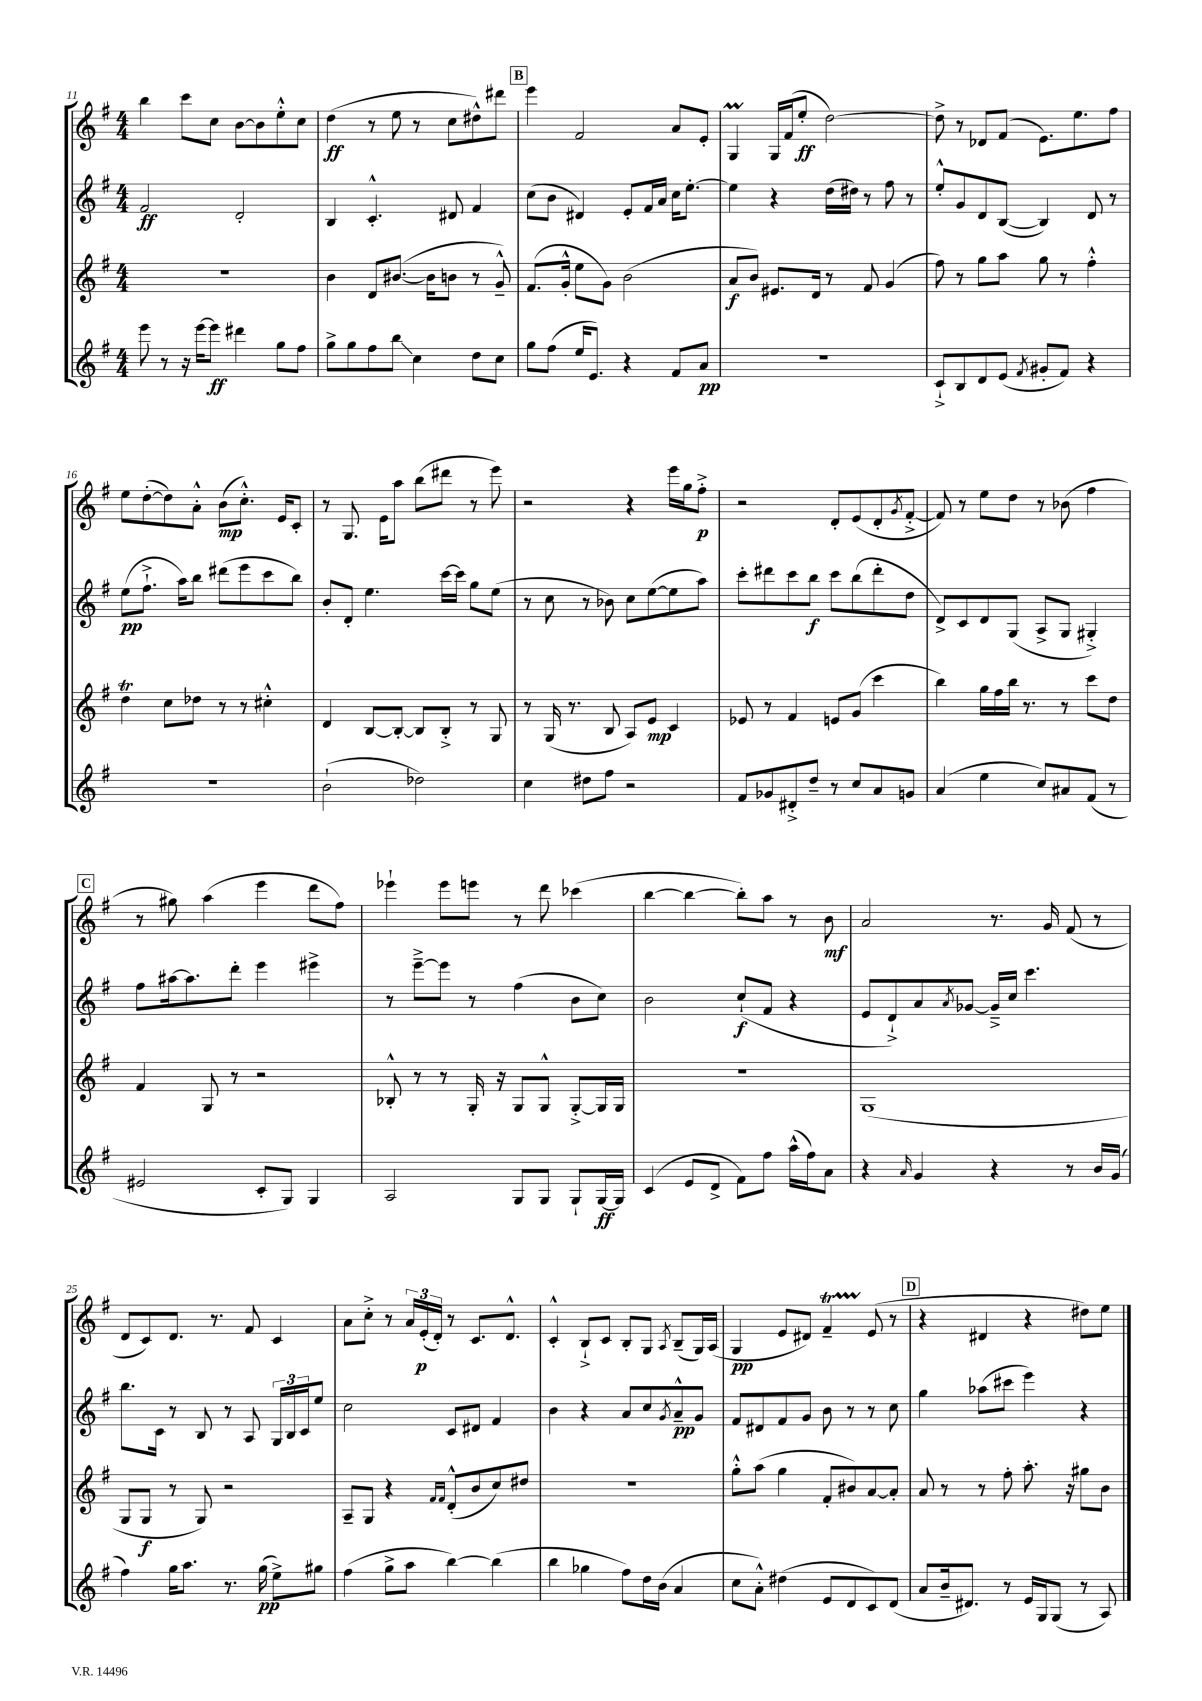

**kern	**kern	**kern	**kern
*staff4	*staff3	*staff2	*staff1
*clefG2	*clefG2	*clefG2	*clefG2
*k[f#]	*k[f#]	*k[f#]	*k[f#]
*M4/4	*M4/4	*M4/4	*M4/4
8eee	1r	2f#	4bb
8r	.	.	.
16r	.	.	8ccc
[16eee	.	.	.
8eee]	.	.	8cc
4ddd#	.	2d'	[8b
.	.	.	8b]
8gg	.	.	8ee'^^
8ff#	.	.	8cc
=	=	=	=
8gg^	4b	4B	(4dd
8gg	.	.	.
8ff#	8d	4.c'^^	8r
8bb	([8.b#	.	8ee
4cc	.	.	8r
.	16b#]	.	.
.	8b	8d#	8cc
8dd	8r	4f#	8dd#^^)
8cc	8g~^^)	.	8ddd#
=	=	=	=
8gg	(8.f#	(8cc	4eee
(8ff#	.	8b	.
.	16g'^^	.	.
16ee	8ee	4d#)	2f#
8.e)	.	.	.
.	8g)	.	.
4r	(2b	8e'	.
.	.	16f#	.
.	.	16a	.
8f#	.	16cc	8a
.	.	[8.ee'	.
8a	.	.	8e'
=	=	=	=
1r	8a	4ee]	4G
.	8b)	.	.
.	8.e#	4r	16G
.	.	.	(16f#
.	.	.	8ee'
.	16d	.	.
.	8r	(16dd	[2dd)
.	.	16dd#)	.
.	8f#	8r	.
.	(4g	8ff#	.
.	.	8r	.
=	=	=	=
8c`^	8ff#)	8ee'^^	8dd^]
8B	8r	8g	8r
8d	8gg	8d	8d-
(8e	8aa	([8B	(8f#
8qf#	.	.	.
8g#'	8gg	4B])	8.e)
8f#)	8r	.	.
.	.	.	8.ee
4r	4ff#'^^	8d	.
.	.	8r	8ff#
=	=	=	=
1r	4dd	(8ee	8ee
.	.	8.ff#`^	([8dd'
.	8cc	.	8dd])
.	.	16aa)	.
.	8dd-	8bb	8a'^^
.	8r	(8ddd#	(8b
.	8r	8eee	8.cc'^^)
.	4cc#'^^	8ccc	.
.	.	.	16e
.	.	8bb)	8c'
=	=	=	=
(2b`	4d	8b'	8r
.	.	8d'	8.G
.	[8B	4.ee	.
.	.	.	16e
.	8B'_	.	8aa
2dd-)	8B]	.	(8bb
.	8B'^	[16ccc	8ddd#
.	.	16ccc]	.
.	8r	8gg	8r
.	8G	(8ee	8eee)
=	=	=	=
4cc	8r	8r	2r
.	(16G	8cc	.
.	8.r	.	.
8dd#	.	8r	.
8ff#	8B	8b-)	.
2r	8A)	8cc	4r
.	8e	([8ee	.
.	4c	8ee]	16eee
.	.	.	16gg
.	.	8aa)	8ff#'^
=	=	=	=
8f#	8e-	8ccc'	2r
8g-	8r	8ddd#	.
8d#'^	4f#	8ccc	.
8dd~	.	8bb	.
8r	8e	8ccc	8d'
8cc	(8g	(8bb	(8e
8a	4ccc	8ddd#'	8d'
.	.	.	8qg
8g	.	8dd	[8f#'^
=	=	=	=
(4a	4bb)	8d^)	8f#])
.	.	8c	8r
4ee	16gg	8d	8ee
.	16ff#	.	.
.	16bb	(8G	8dd
.	8.r	.	.
8cc)	.	8A^	8r
8a#	8r	8G	(8b-
(8f#	8ccc	4G#'^)	4ff#
8r	8dd	.	.
=	=	=	=
2e#	4f#	8ff#	8r
.	.	[16aa#	8gg#)
.	.	8.aa#]	.
.	8G	.	(4aa
.	8r	8ddd'	.
8c'	2r	4eee	4eee
8G)	.	.	.
4G	.	4eee#^	8ddd
.	.	.	8ff#)
=	=	=	=
2A	8B-'^^	8r	4eee-`
.	8r	[8eee~^	.
.	8r	8eee]	8eee-
.	16G'	8r	8eee
.	16r	.	.
8G	8G	(4ff#	8r
8G	8G^^	.	8ddd
8G`	[8G'^	8b	(4ccc-
[16G	16G]	8cc)	.
16G]	16G	.	.
=	=	=	=
(4c	1r	2b	[4bb
8e	.	.	4bb_
8d^	.	.	.
8f#)	.	(8cc`	8bb'])
8ff#	.	8f#	8aa
(16aa^^	.	4r	8r
16ff#)	.	.	.
8a	.	.	8b
=	=	=	=
4r	(1G	8e	2a
.	.	8d`^)	.
16qqa	.	.	.
4g	.	8a	.
.	.	8qa	.
.	.	[8g-	.
4r	.	16g-~^]	8.r
.	.	16cc	.
.	.	4.ccc	.
.	.	.	16g
8r	.	.	(8f#
16b	.	.	8r
(16g	.	.	.
=	=	=	=
4ff#)	8G	8.bb	8d
.	8G	.	8c)
.	.	16c	.
16gg	8r	8r	8.d
8.aa	.	.	.
.	8G)	8B	.
.	.	.	8.r
8.r	2r	8r	.
.	.	8A	8f#
(16gg	.	.	.
8ee^)	.	24G	4c
.	.	24B	.
.	.	24c	.
8gg#	.	8ee	.
=	=	=	=
(4ff#	8A~	2cc	8a
.	8G	.	8cc'^
8gg^	4r	.	8r
8aa	.	.	24a
.	.	.	(24e'
.	.	.	24d')
.	16qqf#	.	.
.	16qqf#	.	.
[4bb)	(8d'^^	8c	8r
.	8b	8d#	8.c
(4bb]	8cc)	4f#	.
.	.	.	8.d^^
.	8dd#	.	.
=	=	=	=
4bb	1r	4b	4c'^^
4gg-	.	4r	8B`^
.	.	.	8c
8ff#)	.	8a	8B'
16dd	.	8cc	8G
(16b	.	.	.
.	.	8qg	8qA
4a	.	8a~^^	(8B~
.	.	8g	16G)
.	.	.	(16A
=	=	=	=
8cc	8gg'^^	8f#	4G
8a'^^)	(8aa	8d#	.
(4dd#	4gg	8f#	8e
.	.	8g	8d#)
8e	8f#'	8b	4f#~
8d	8b#)	8r	.
8c)	[8a	8r	(8e
(8d	8a']	8cc	8r
=	=	=	=
8a	8a	4gg	4r
16b~	8r	.	.
8.d#)	.	.	.
.	8r	(8aa-	4d#
8r	8ff#'	8ccc#	.
16e	8.aa'	4eee)	4r
16G	.	.	.
(8G	.	.	.
.	16r	.	.
8r	8gg#	4r	8dd#)
8A)	8b	.	8ee
==	==	==	==
*-	*-	*-	*-
